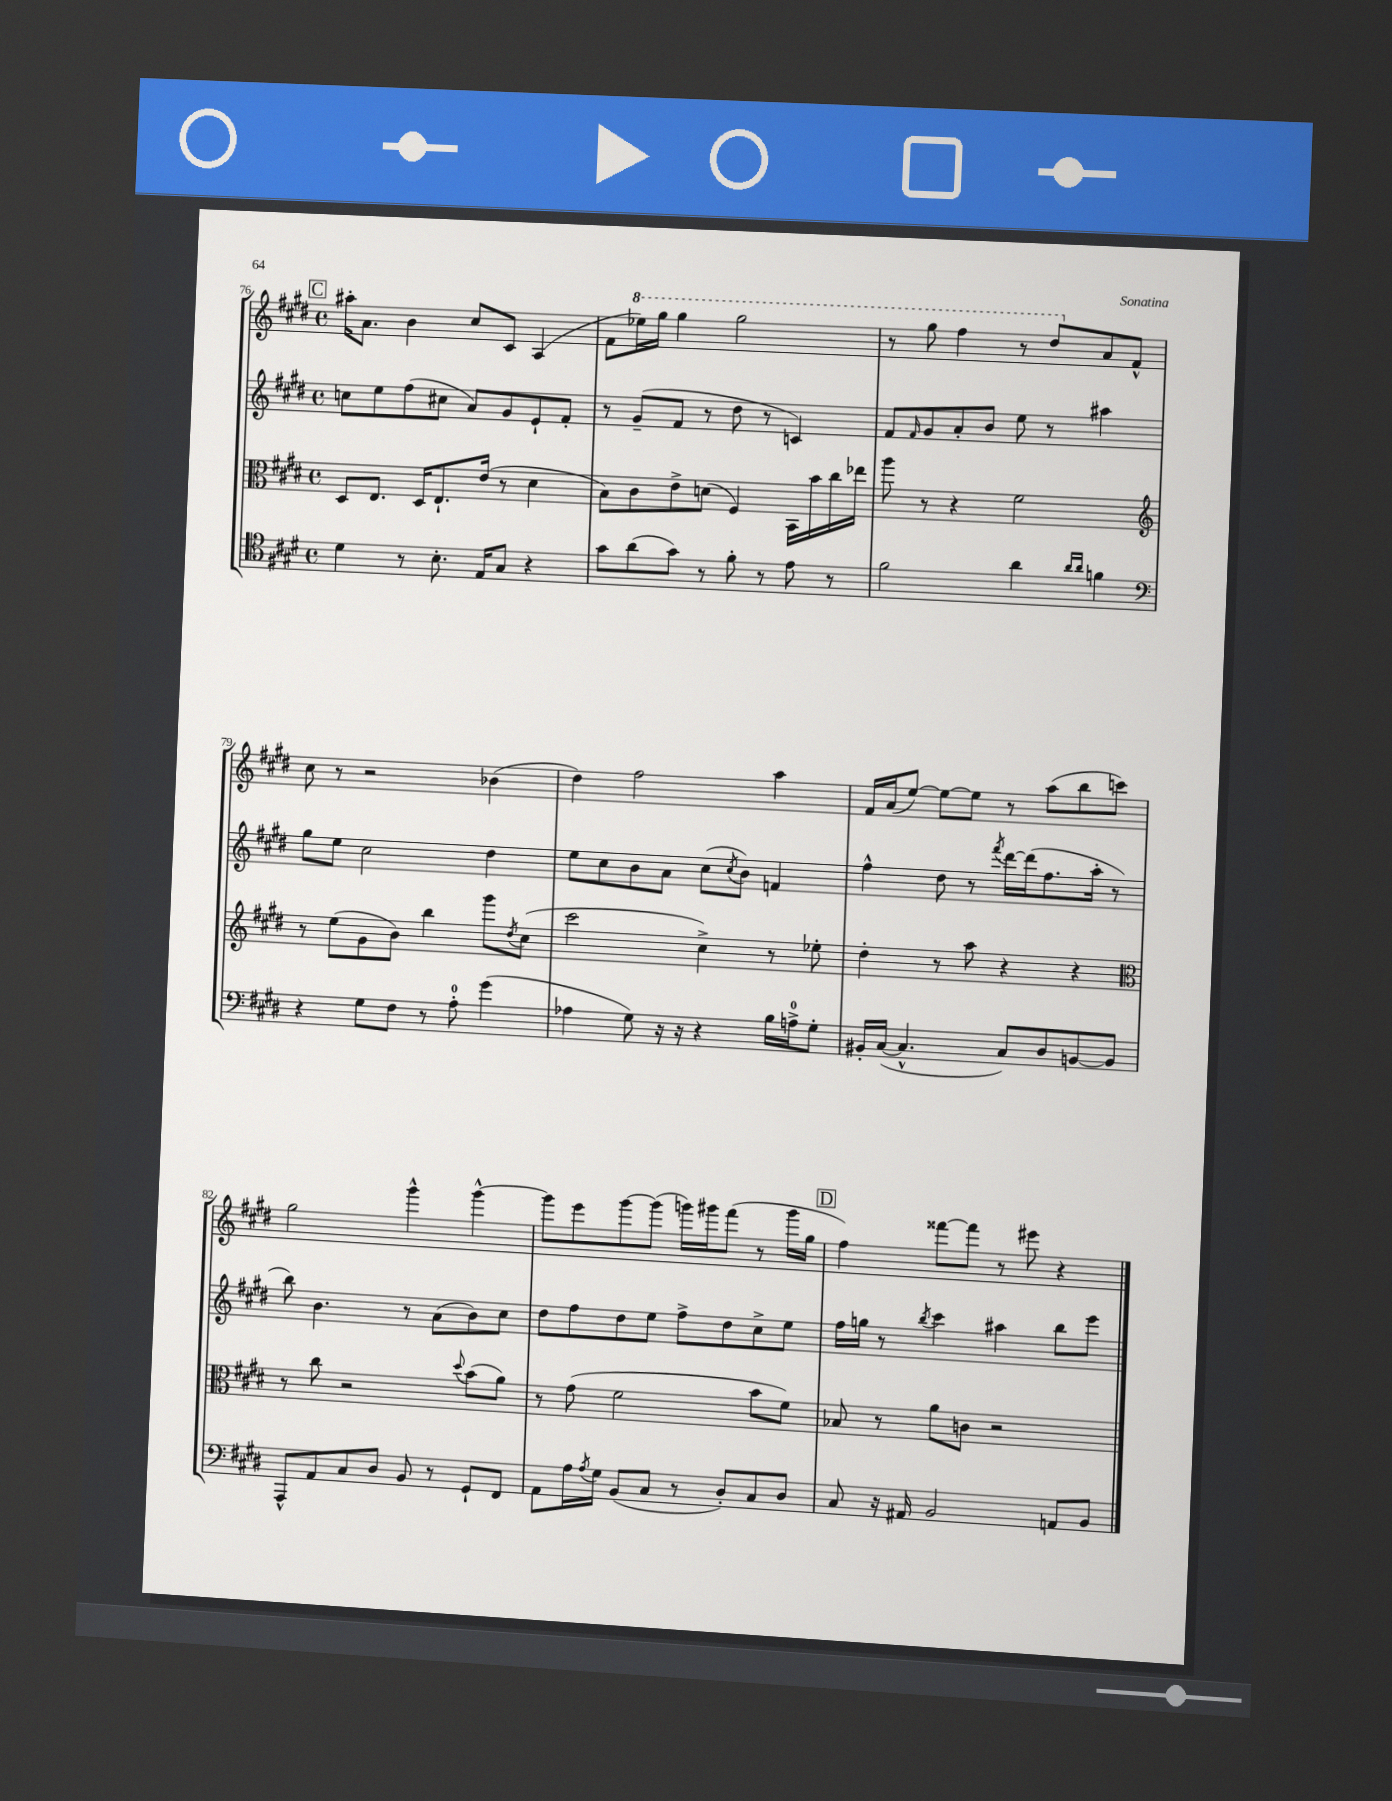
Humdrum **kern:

**kern	**kern	**kern	**kern
*staff4	*staff3	*staff2	*staff1
*clefC4	*clefC3	*clefG2	*clefG2
*k[f#c#g#d#]	*k[f#c#g#d#]	*k[f#c#g#d#]	*k[f#c#g#d#]
*M4/4	*M4/4	*M4/4	*M4/4
*met(c)	*met(c)	*met(c)	*met(c)
4d#	8D#	8cc	16aa#'
.	.	.	8.a
.	8.E	8ee	.
8r	.	(8ff#	4b
.	16D#	.	.
8.B'	8.E`	8cc#	.
.	.	8a)	8cc#
16E	(16e	.	.
8G#	8r	8g#	8c#
4r	4d#	8e`	(4A
.	.	8f#'	.
=	=	=	=
8g#	8B)	8r	8f#
(8a	8c#	(8g#~	16eee-)
.	.	.	16ggg#
8g#)	8e^	8f#	4ggg#
8r	(8d	8r	.
8f#'	4F#)	8dd#	2ggg#
8r	.	8r	.
8e	16BB	4c)	.
.	16b	.	.
8r	16cc#	.	.
.	16ee-	.	.
=	=	=	=
2f#	8aa	8f#	8r
.	.	16qqf#	.
.	8r	8g#	8ggg#
.	4r	8a'	4fff#
.	.	8b	.
4a	2f#	8ee	8r
.	.	8r	8ddd#
16qqa	.	.	.
16qqa	.	.	.
4f	.	4aa#	8a
.	.	.	8f#^^
=	=	=	=
*clefF4	*clefG2	*	*
4r	8r	8gg#	8cc#
.	(8ee	8ee	8r
8G#	8g#	2cc#	2r
8F#	8b)	.	.
8r	4bb	.	.
8A'	.	.	.
(4g#	8ggg#	4dd#	(4b-
.	8qdd#	.	.
.	(8cc#	.	.
=	=	=	=
4A-	2ccc#	8ee	4dd#)
.	.	8cc#	.
8G#)	.	8b	2ff#
16r	.	8a	.
16r	.	.	.
4r	4cc#^)	(8cc#	.
.	.	8qcc#	.
.	.	8b)	.
16B	8r	4f	4aa
16A^	.	.	.
8G#'	8ee-'	.	.
=	=	=	=
16BB#'	4dd#'	4ff#^^	16f#
([16C#	.	.	(16a
4.C#^^]	.	.	[8ee)
.	8r	8dd#	8ee_
.	8aa	8r	8ee]
.	.	8qfff#	.
8C#)	4r	[16ddd#	8r
.	.	(16ddd#]	.
8D#	.	8.ff#	(8aa
[8BB	4r	.	8bb
.	.	16aa'	.
8BB]	.	8r	8ccc)
=	=	=	=
*	*clefC3	*	*
8AAA^^	8r	8bb)	2gg#
8AA	8cc#	4.b	.
8C#	2r	.	.
8D#	.	.	.
8BB	.	8r	4ggg#^^
8r	.	(8a	.
.	8qqdd#	.	.
8GG#`	(8b	8b)	[4ggg#^^
8FF#	8a)	8cc#	.
=	=	=	=
8AA	8r	8dd#	8ggg#]
16A	(8g#	8ff#	8eee
8qA	.	.	.
16G#	.	.	.
(8BB	2f#	8dd#	[8ggg#
8C#	.	8ee	(8ggg#]
8r	.	8ff#^	16ggg)
.	.	.	16ggg#
8D#')	.	8dd#	(8fff#
8C#	8b	8cc#^	8r
8D#	8f#)	8ee	16ggg#
.	.	.	16gg#
=	=	=	=
8C#	8B-	16ff#	4ff#)
.	.	16gg	.
16r	8r	8r	.
16AA#	.	.	.
.	.	8qbb	.
2BB	8a	4ccc#	[8fff##
.	8c	.	8fff##]
.	2r	4aa#	8r
.	.	.	8eee#
8AA	.	8bb	4r
8BB	.	8eee	.
==	==	==	==
*-	*-	*-	*-
